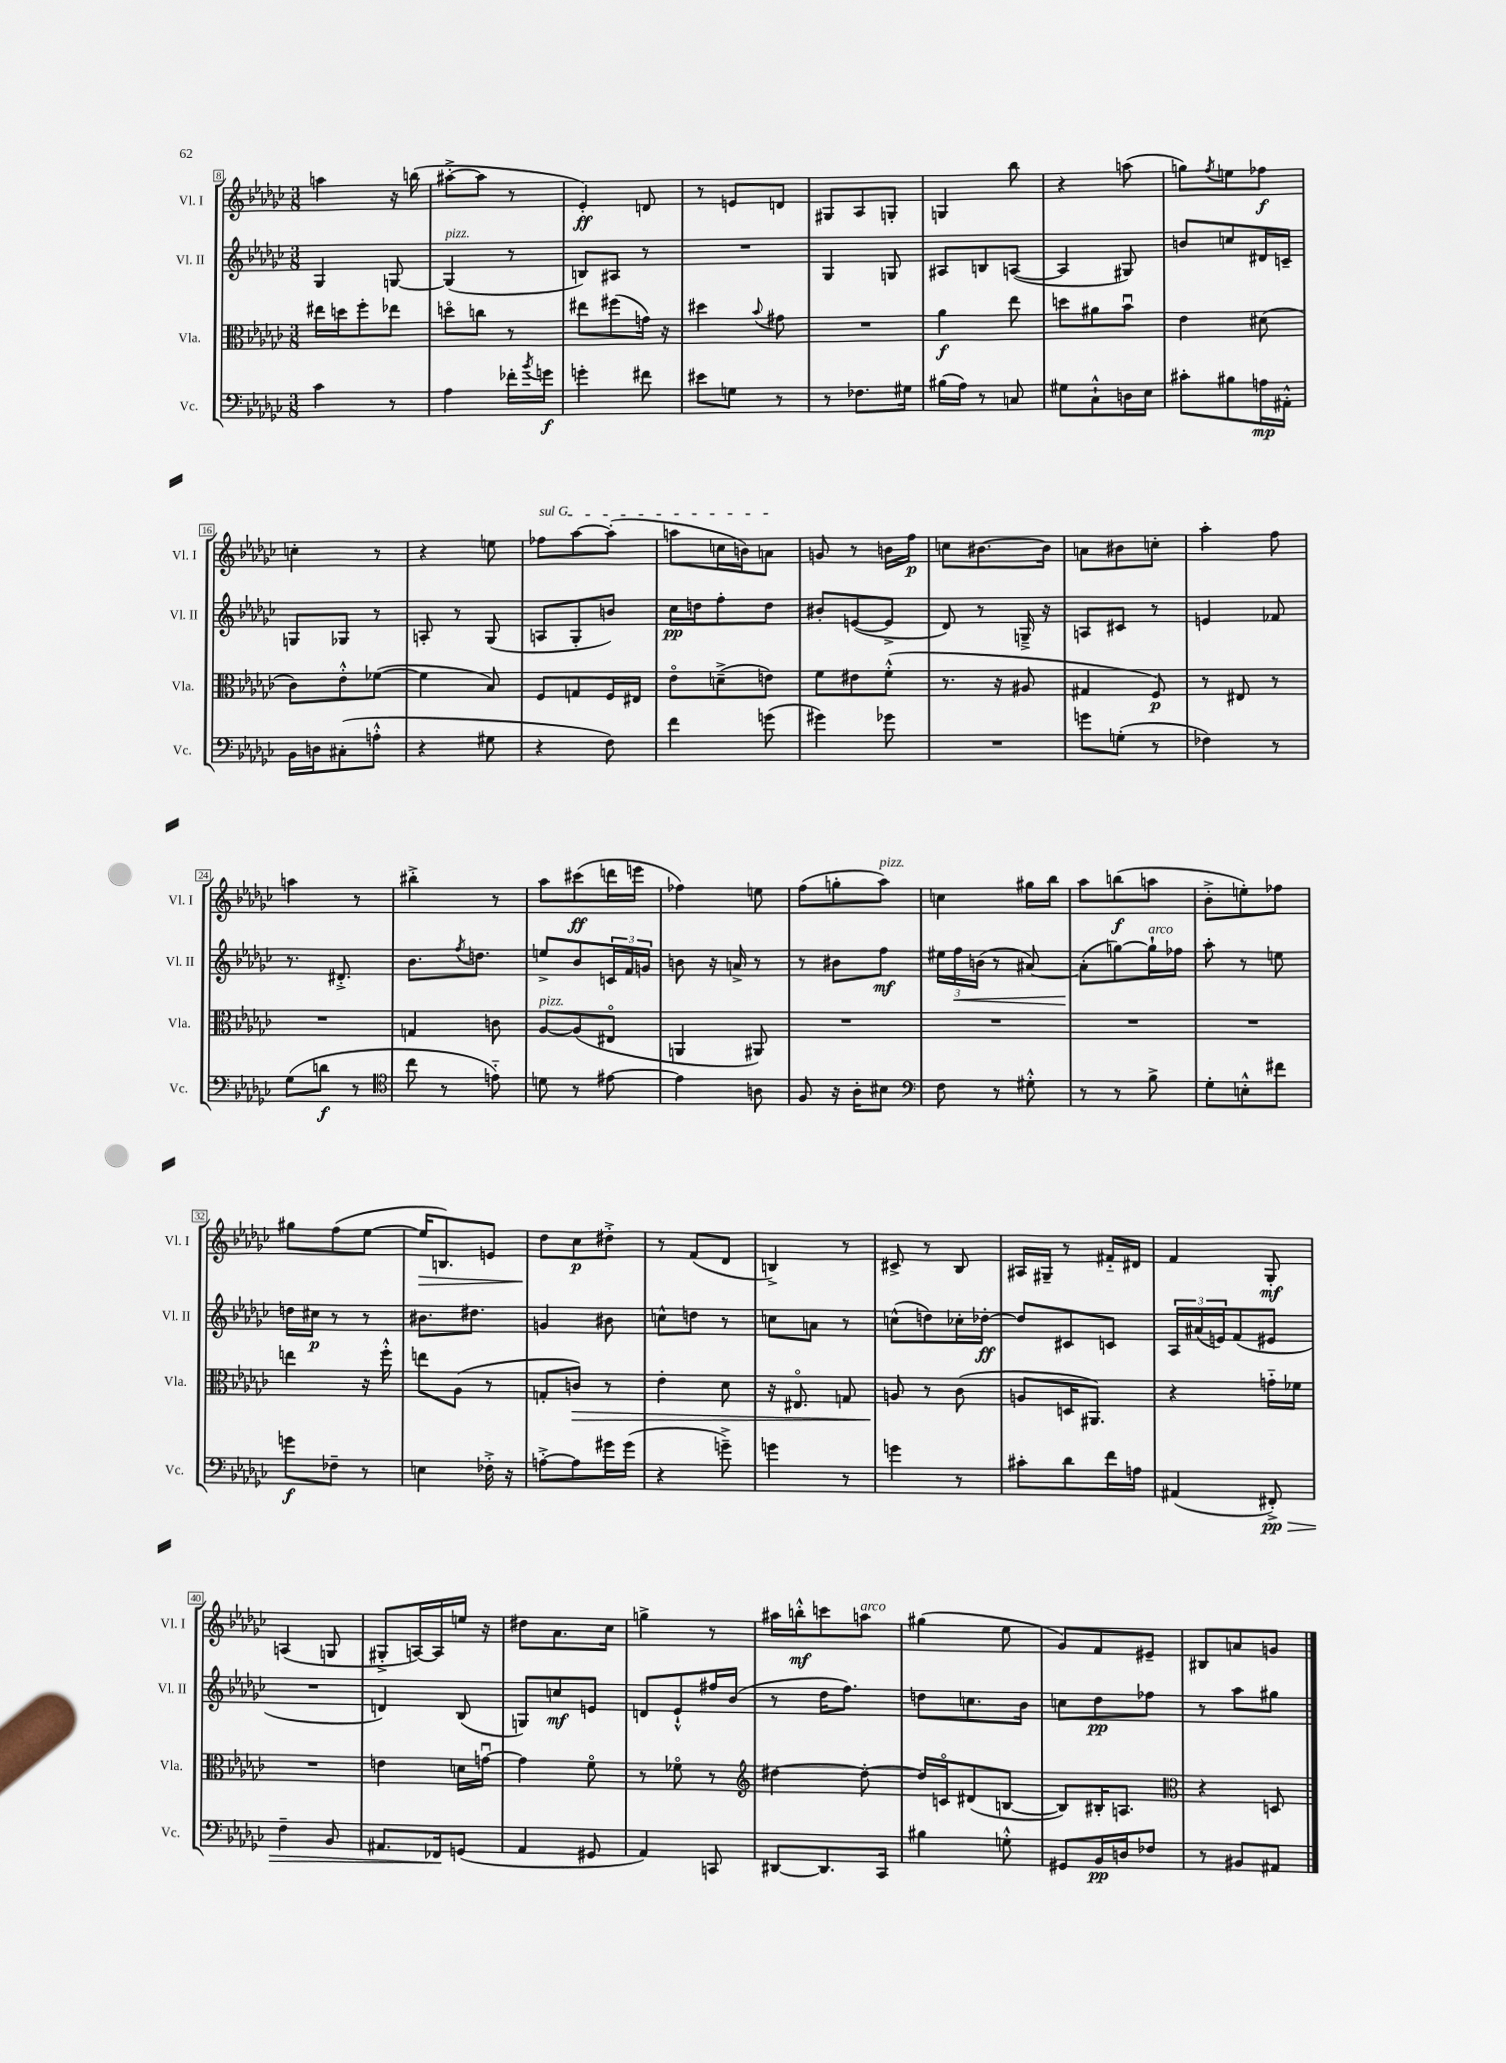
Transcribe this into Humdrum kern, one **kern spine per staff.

**kern	**kern	**kern	**kern
*staff4	*staff3	*staff2	*staff1
*clefF4	*clefC3	*clefG2	*clefG2
*k[b-e-a-d-g-c-]	*k[b-e-a-d-g-c-]	*k[b-e-a-d-g-c-]	*k[b-e-a-d-g-c-]
*M3/8	*M3/8	*M3/8	*M3/8
4c-\	16ee#\LL	4G-/	4aa\
.	16dd\J	.	.
.	8ff'\	.	.
8r	8ee-\J	[8G/	16r
.	.	.	(16bb\
=	=	=	=
4A-\	8ddo\L	(4G/]	[8aa#'^\L
.	8cc\J	.	8aa#\]J
16f-'\LL	8r	8r	8r
8qb-/	.	.	.
16g\JJ	.	.	.
=	=	=	=
4g'\	8ee#\L	8B/L)	4e-'/)
.	(8ff#\	8A#/J	.
8f#\	16g\Jk)	8r	8d/
.	16r	.	.
=	=	=	=
8e#\L	4dd#\	4.r	8r
8G\J	.	.	8e/L
.	8qqb-/	.	.
8r	8g#\	.	8d/J
=	=	=	=
8r	4.r	4G-/	8G#/L
8.F-\L	.	.	8A-/
.	.	8G/	8G'/J
16G#\Jk	.	.	.
=	=	=	=
(16B#\LL	4a-\	8A#/L	4G/
16A-\JJ)	.	.	.
8r	.	8B/	.
8C/	8ee-\	([8A/J	8bb-\
=	=	=	=
8G#\L	8dd\L	4A/]	4r
8C-`^^\	8a#\	.	.
16D\L	8b-u\J	8G#/)	(8aa\
16E-\JJ	.	.	.
=	=	=	=
8c#'\L	4e-\	8b/L	8gg\L)
.	.	.	8qff/
8B#\	.	8cc/	8ee\
16A\L	(8d#\	16d#/L	8ff-\J
16AA#'^^\JJ	.	16c~/JJ	.
=	=	=	=
16BB-\LL	8c-\L)	8G/L	4cc'\
16D\J	.	.	.
(8C#'\	8e-'^^\	8G-/J	.
8A'^^\J	([8f-\J	8r	8r
=	=	=	=
4r	4f-\]	8A'/	4r
.	.	8r	.
8G#\	8B-/)	(8G-/	8ee\
=	=	=	=
4r	8F/L	8A/L	8ff-\L
.	8G/	8G-'/	[8aa-\
8F\)	16F/L	8b/J)	(8aa-'\]J
.	16E#/JJ	.	.
=	=	=	=
4f\	8e-o\L	16cc-\LL	8aa\L
.	.	16dd\J	.
.	(8d~^\	8ff'\	16cc\L
.	.	.	16b\J)
(8g\	8e\J)	8dd\J	8a\J
=	=	=	=
4g#\)	8f\L	8b#'/L	8g/
.	8e#\	([8e/	8r
8g-\	(8f'^^\J	8e^/]J	16b\LL
.	.	.	16ff\JJ
=	=	=	=
4.r	8.r	8d-/)	8cc\L
.	.	8r	[8.b#\
.	16r	.	.
.	8A#/	16G~^/	.
.	.	16r	16b#\]Jk
=	=	=	=
8g\L	4G#/	8A/L	8a\L
(8G'\J	.	8c#/J	8b#\
8r	8F/)	8r	8cc'\J
=	=	=	=
4F-\)	8r	4e/	4aa-'\
.	8E#/	.	.
8r	8r	8f-/	8ff\
=	=	=	=
(8G-\L	4.r	8.r	4aa\
8d\J	.	.	.
.	.	8.d#'^/	.
8r	.	.	8r
=	=	=	=
*clefC4	*	*	*
8cc-\	4G/	8.b-\L	4bb#'^\
8r	.	.	.
.	.	8qff/	.
.	.	8.dd\J	.
8e'~\)	8c\	.	8r
=	=	=	=
8d\	[8A-/L	8ee^/L	8aa-\L
8r	(8A-/]	8b-/	(8ccc#\
[8e#\	8E#o/J	24c/L	16ddd\L
.	.	24f/	.
.	.	.	16eee\JJ
.	.	24g/JJ	.
=	=	=	=
4e#\]	4AA/	8b\	4ff-\)
.	.	16r	.
.	.	16a^/	.
8A\	8AA#/)	8r	8ee\
=	=	=	=
8F/	4.r	8r	(8ff\L
16r	.	8b#\L	8gg'\
16A-'\LK	.	.	.
8B#\J	.	8ff\J	8aa-\J)
=	=	=	=
*clefF4	*	*	*
8F\	4.r	24ee#\LL	4cc\
.	.	24ff\	.
.	.	(24b\JJ	.
8r	.	8r	.
8G#'^^\	.	[8a#/)	16gg#\LL
.	.	.	16bb-\JJ
=	=	=	=
8r	4.r	(8a#'\]L	8aa-\L
8r	.	[8gg\)	(8bb\
8B-^\	.	16gg`\]L	8aa\J
.	.	16ff-\JJ	.
=	=	=	=
8G-'\L	4.r	8aa-'\	8b-'^\L
8E'^^\	.	8r	8ee'\)
8f#\J	.	8ee\	8ff-\J
=	=	=	=
8g\L	4ee\	16dd\LL	8gg#\L
.	.	16cc#\JJ	.
8F-~\J	.	8r	(8ff\
8r	16r	8r	[8ee-\J
.	16ff'^^\	.	.
=	=	=	=
4E\	8ee\L	8.b#\L	16ee-/]LK
.	.	.	8.B/)
.	(8A-\J	.	.
.	.	8.dd#\J	.
16F-'^\	8r	.	8e/J
16r	.	.	.
=	=	=	=
[8A'^\L	8G'/L	4g/	8dd-\L
8A\]	8c/J)	.	8cc-\
16g#\L	8r	8b#\	8dd#'^\J
(16g#\JJ	.	.	.
=	=	=	=
4r	4e-'\	8cc^^\L	8r
.	.	8dd\J	(8f/L
8g~^\)	8d-\	8r	8d-/J
=	=	=	=
4g\	16r	8cc\L	4B^/)
.	8.E#o/	.	.
.	.	8a\J	.
8r	8G/	8r	8r
=	=	=	=
4g\	8A/	(8cc^^\L	8c#^/
.	8r	8dd\)	8r
8r	(8c-\	16cc-'\L	8B-/
.	.	[16dd-'\JJ	.
=	=	=	=
8c#'\L	8A/L	8dd-/]L	16A#/LL
.	.	.	16G#~/JJ
8d-\	16D/K	8c#/	8r
.	8.AA#/J)	.	.
16f\L	.	8c/J	16f#'~/LL
16A\JJ	.	.	16d#/JJ
=	=	=	=
(4AA#/	4r	24A-/LL	4f/
.	.	(24a#/	.
.	.	24e/J)	.
.	.	(8f/	.
8FF#'^/)	16g'~\LL	8e#/J	8G-'/
.	16f-\JJ	.	.
=	=	=	=
4F~\	4.r	4.r	(4A/
8BB-/	.	.	8G/
=	=	=	=
8.AA#/L	4e\	4d/)	8G#'^/L
.	.	.	[16A/L)
16FF-/k	.	.	16A/]
(8GG/J	16d\LL	(8B-/	16ee/JJ
.	[16gu\JJ	.	16r
=	=	=	=
4AA-/	4g\]	8G/L)	8dd#\L
.	.	8cc/	8.a-\
8GG#/	8fo\	8e/J	.
.	.	.	16cc-\Jk
=	=	=	=
4AA-/)	8r	8d/L	4gg^\
.	8f-o\	8e-`^^/	.
8CC/	8r	16ff#/L	8r
.	.	(16b-/JJ	.
=	=	=	=
*	*clefG2	*	*
[8DD#/L	[4dd#\	8r	16aa#\LL
.	.	.	16bb'^^\J
8.DD#/]	.	16dd-\LK	8ccc\
.	.	8.ff\J)	.
.	8dd#'\_	.	8aa\J
16CC-/Jk	.	.	.
=	=	=	=
4B#\	16dd#/]LL	8dd\L	(4gg#\
.	16co/J	.	.
.	(8d#/	8.cc\	.
8G'^^\	[8B/J	.	8ee-\
.	.	16b-\Jk	.
=	=	=	=
8GG#/L	8B/]L)	8cc\L	8g-/L)
16BB-/L	16B#'/K	8dd-\	8f/
16D/J	8.A/J	.	.
8F-/J	.	8ff-\J	8e#~/J
=	=	=	=
*	*clefC3	*	*
8r	4r	8r	8B#/L
8BB#/L	.	8aa-\L	8a/
8AA#/J	8D/	8gg#\J	8g/J
==	==	==	==
*-	*-	*-	*-
